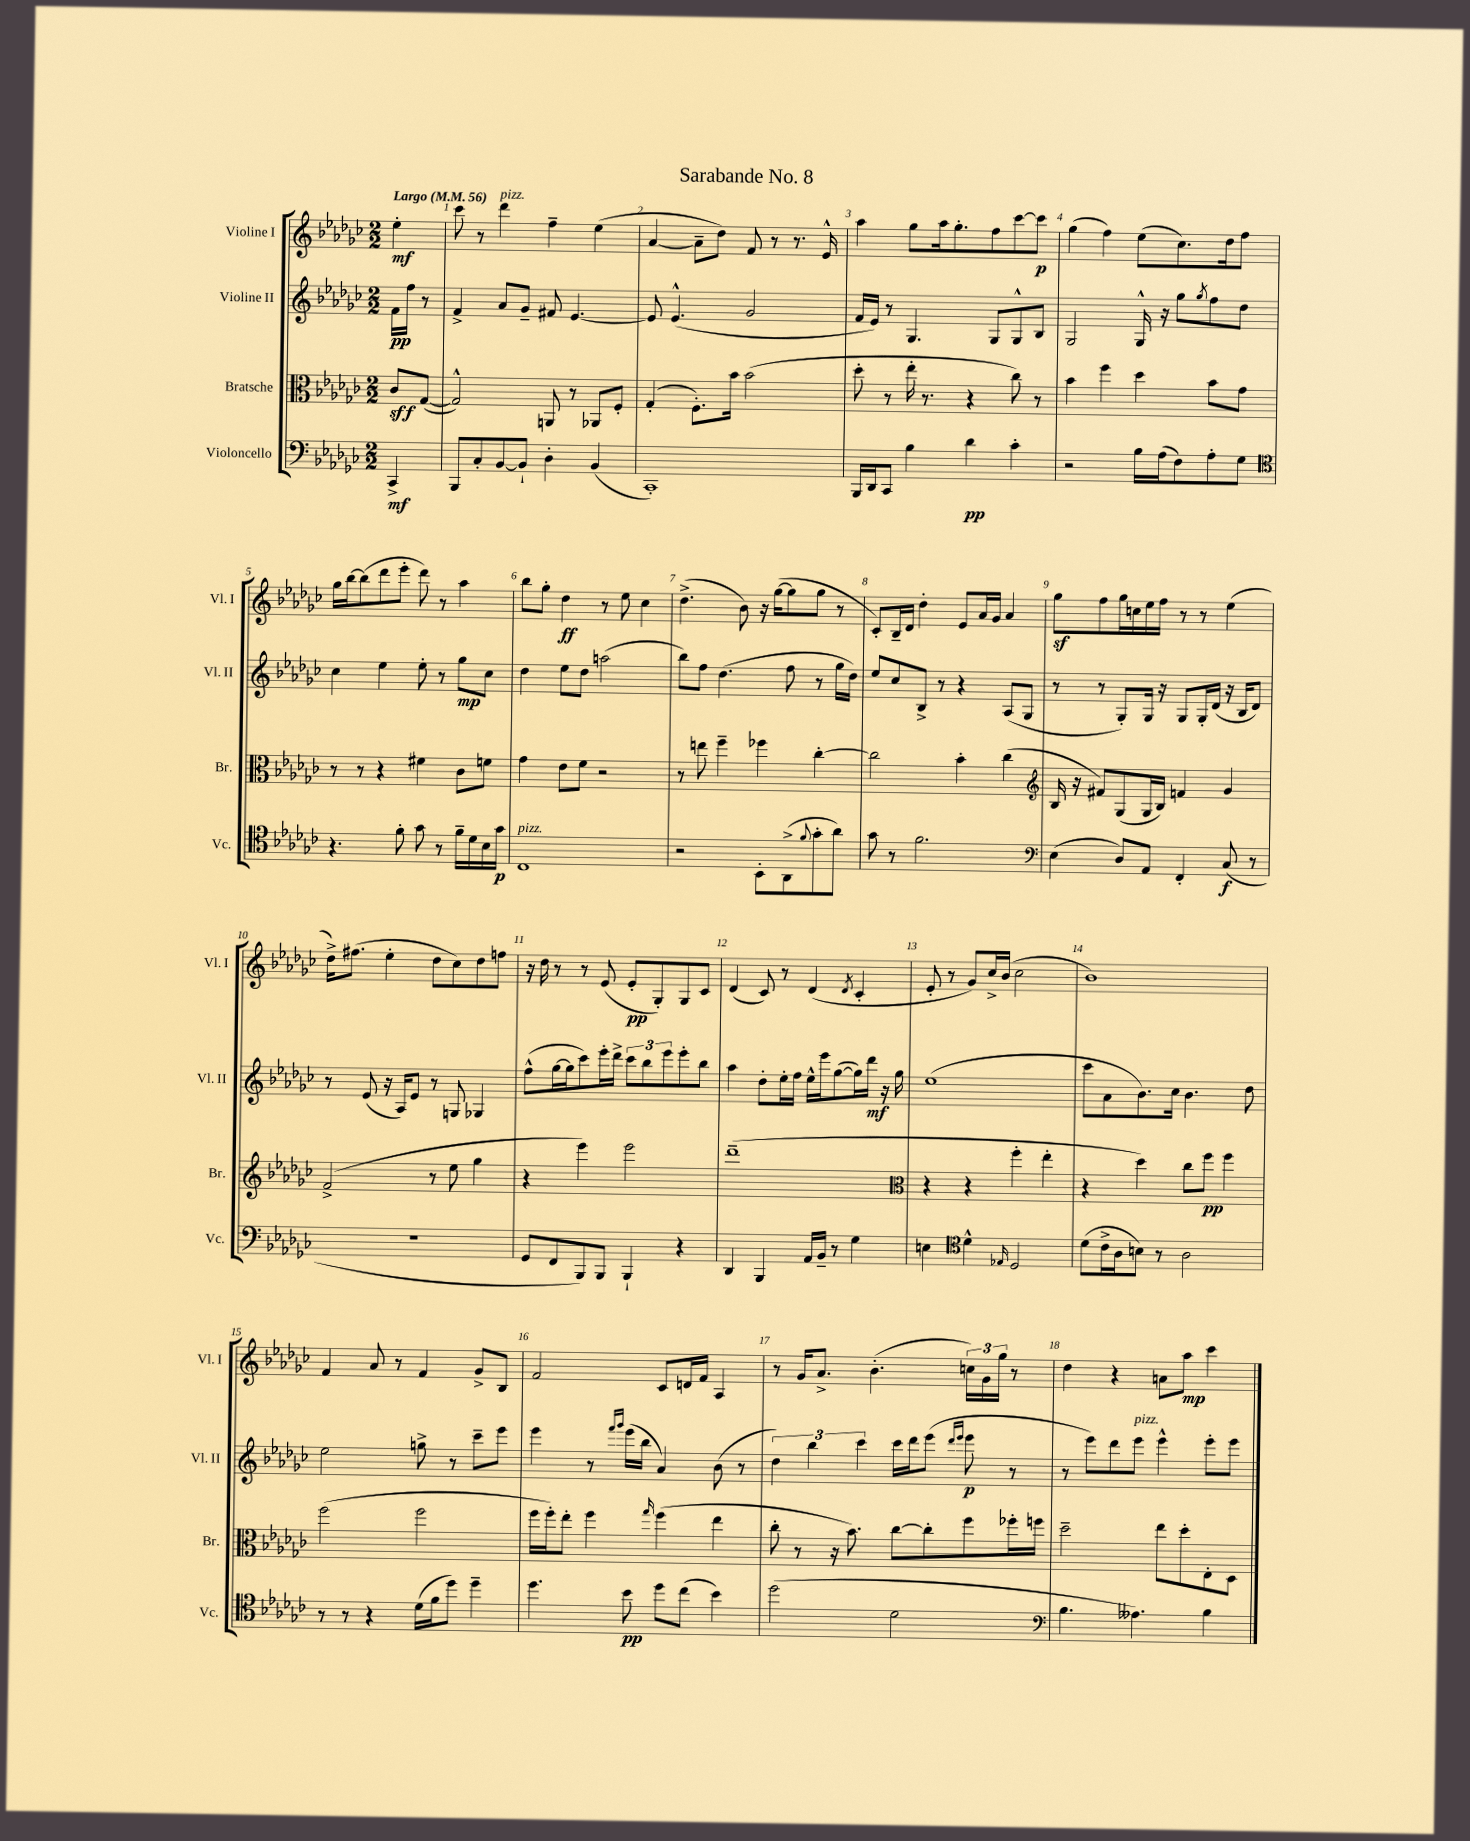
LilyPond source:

\header { title = "Sarabande No. 8" }
<<
\new StaffGroup <<
\new Staff = "s0" \with { instrumentName = "Violine I" shortInstrumentName = "Vl. I" } {
    \clef treble \key ges \major \numericTimeSignature \time 2/2 \partial 4 \tempo "Largo" 4 = 56
    ees''4-.\mf |
    ces'''8 r8 des'''4^\markup { \italic "pizz." } f''4-- ees''4( |
    aes'4~ aes'8-- des''8) f'8 r8 r8. ees'16-^ |
    aes''4 ges''8 aes''16 ges''8.-. f''8 ces'''8~ ces'''8\p |
    ges''4( f''4) ees''8( ces''8.) des''16 f''8 |
    ges''16 bes''16~ bes''8( des'''8 ees'''8-. des'''8) r8 aes''4 |
    bes''8 ges''8-. des''4\ff r8 ees''8 ces''4 |
    des''4.->( bes'8) r16 ges''16~( ges''8 ges''8 r8 |
    ces'8-.) bes16-- des'16 des''4-. ees'8 aes'16 ges'16 aes'4 |
    ges''8\sf f''8 ges''16 c''16 ees''16 f''16 r8 r8 ees''4( |
    des''16->) fis''8.( ees''4-. des''8 ces''8) des''8 f''8 |
    r16 des''16 r8 r8 ees'8( ees'8-.\pp ges8-.) ges8 ces'8 |
    des'4( ces'8) r8 des'4( \acciaccatura { des'8 } ces'4-. |
    ees'8-. r8 ges'8) ces''16-> bes'16( ces''2 |
    bes'1) |
    f'4 aes'8 r8 f'4 ges'8-> bes8 |
    f'2 ces'8 d'16 f'16 aes4 |
    r8 ges'16 aes'8.-> bes'4.-.( \tuplet 3/2 { c''16) ges'16 ges''16 } r8 |
    des''4 r4 a'8 aes''8\mp ces'''4 \bar "|." |
}
\new Staff = "s1" \with { instrumentName = "Violine II" shortInstrumentName = "Vl. II" } {
    \clef treble \key ges \major \numericTimeSignature \time 2/2 \partial 4
    f'16\pp f''16 r8 |
    f'4-> aes'8 ges'8-- fis'8 ees'4.~ |
    ees'8 ees'4.-^( ges'2 |
    f'16 ees'16) r8 ges4. ges8 ges8-^ bes8 |
    ges2 ges16-^ r16 ges''8 \acciaccatura { ges''8 } f''8 des''8 |
    ces''4 ees''4 ees''8-. r8 ges''8\mp ces''8 |
    des''4 ees''8 des''8 a''2( |
    bes''8) f''8 des''4.( f''8 r8 ges''16 des''16) |
    ees''8 ces''8 bes8-> r8 r4 aes8( ges8 |
    r8 r8 ges8-.) ges16 r16 ges8 ges16-. des'16( r16 bes16 des'8) |
    r8 ees'8( r16 aes16) ees'8 r8 g8 ges4 |
    f''8-^( ges''16~ ges''16 ces'''8) ees'''16-. des'''16-> \tuplet 3/2 { ces'''8 bes''8 ees'''8 } ees'''8-. bes''8 |
    aes''4 des''8-. ees''16-. f''16 ees''16-^ ees'''16 ges''8~( ges''16) des'''16\mf r16 ges''16 |
    ees''1( |
    ces'''8 aes'8 bes'8.) ces''16 bes'4. des''8 |
    ees''2 g''8-> r8 ces'''8-- ees'''8 |
    ees'''4 r8 \grace { f'''16 ges'''16 } ees'''16( bes''16 aes'4) bes'8( r8 |
    \tuplet 3/2 { des''4) bes''4 ces'''4 } ces'''16 des'''16 ees'''8( \grace { des'''16 ees'''16 } ees'''8\p r8 |
    r8 ees'''8) des'''8 ees'''8^\markup { \italic "pizz." } ees'''4-^ ees'''8-. ees'''8 \bar "|." |
}
\new Staff = "s2" \with { instrumentName = "Bratsche" shortInstrumentName = "Br." } {
    \clef alto \key ges \major \numericTimeSignature \time 2/2 \partial 4
    ces'8\sff ges8~( |
    ges2-^) a,8 r8 aes,8 f8-. |
    ges4-.( f8.-.) bes'16 bes'2( |
    des''8-. r8 ees''16-. r8. r4 ces''8) r8 |
    bes'4 f''4 des''4 bes'8 ges'8 |
    r8 r8 r4 fis'4 ces'8 f'8 |
    ges'4 ees'8 f'8 r2 |
    r8 e''8 f''4-- fes''4 ces''4~-. |
    ces''2 bes'4-. ces''4( |
    \clef treble bes16 r16 fis'8) ges8( ges16 bes16) f'4 ges'4 |
    f'2->( r8 ees''8 ges''4 |
    r4 ees'''4) ees'''2 |
    des'''1--( |
    \clef alto r4 r4 f''4-. ees''4-. |
    r4 des''4) ces''8 f''8\pp f''4 |
    f''2( f''2 |
    f''16 f''16-.) ees''8-. f''4 \grace { ges''16 } f''4( ees''4 |
    ces''8-. r8 r16 bes'8.) ces''8~ ces''8-. f''8 fes''16-. f''16 |
    des''2-- ees''8 des''8-. ees8-. des8 \bar "|." |
}
\new Staff = "s3" \with { instrumentName = "Violoncello" shortInstrumentName = "Vc." } {
    \clef bass \key ges \major \numericTimeSignature \time 2/2 \partial 4
    ces,4->\mf |
    bes,,8 ces8-. bes,8~ bes,8-! des4-. bes,4( |
    ces,1-.) |
    bes,,16 des,16 ces,8 bes4 des'4\pp ces'4-. |
    r2 bes16 aes16( f8) aes8-. ges8 |
    \clef tenor r4. f'8-. ges'8 r8 f'16-- des'16 bes16 ges'16\p |
    ces1^\markup { \italic "pizz." } |
    r2 bes,8-. aes,8->( \appoggiatura { f'8 } ges'8-. aes'8) |
    ges'8 r8 f'2. |
    \clef bass ees4( des8) aes,8 f,4-. ces8\f( r8 |
    r1 |
    ges,8 f,8 bes,,8) bes,,8 bes,,4-! r4 |
    des,4 bes,,4 aes,16 bes,16-- r8 ges4 |
    e4 \clef tenor des'4-^ \grace { ees16 } des2 |
    des'8( ces'16-> aes16 b8) r8 aes2 |
    r8 r8 r4 des'16( f'16 des''8) des''4-- |
    des''4. bes'8\pp des''8 ces''8( bes'4) |
    des''2( des'2 |
    \clef bass bes4. aeses4.) bes4 \bar "|." |
}
>>
>>
\layout { \context { \Score \override BarNumber.break-visibility = ##(#f #t #t) barNumberVisibility = #all-bar-numbers-visible } }
